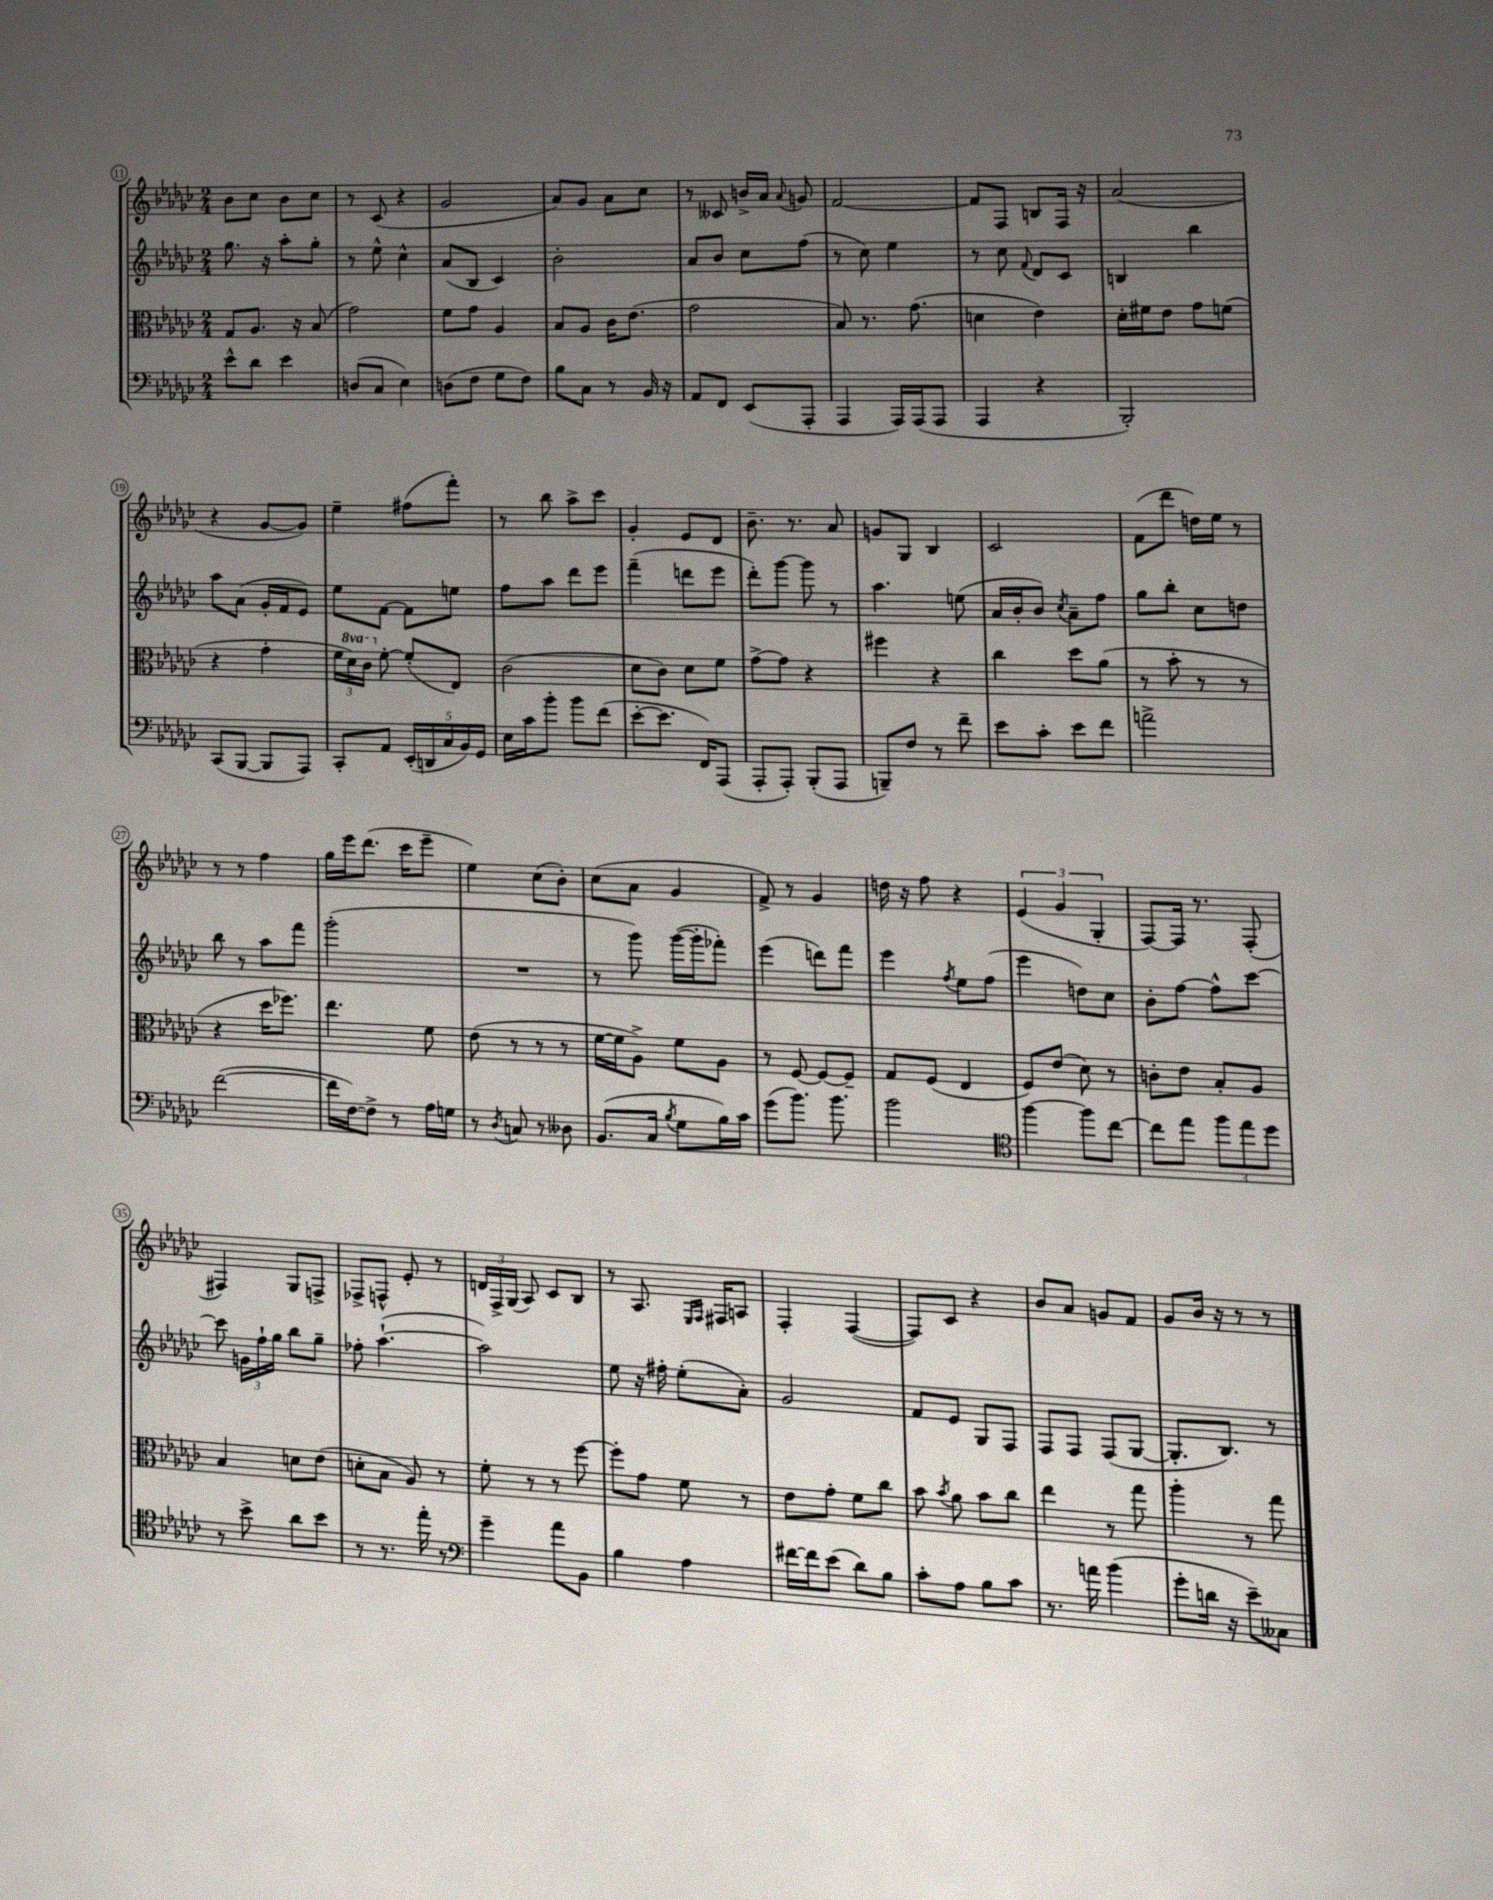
<<
\new StaffGroup <<
\new Staff = "s0" {
    \clef treble \key ges \major \numericTimeSignature \time 2/4
    \autoBeamOff bes'8[ ces''8] bes'8[ ces''8] |
    r8 ces'8( r4 |
    ges'2 |
    aes'8[) ges'8] aes'8[ ces''8] |
    r8 ceses'8 b'16[-> aes'16] \appoggiatura { aes'8 } g'8 |
    f'2~ |
    f'8[ f8] b8[ f16] r16 |
    aes'2( |
    r4 ges'8[~ ges'8]) |
    ees''4-- fis''8[( f'''8]-.) |
    r8 bes''8 aes''8[-> ces'''8] |
    ges'4-. ees'8[ des'8] |
    bes'8.-- r8. aes'8 |
    g'8[ ges8] bes4 |
    ces'2 |
    f'8[( des'''8] d''16[) ees''16] r8 |
    r8 r8 f''4 |
    ges''16[ ees'''16 des'''8.]( ces'''16[ ees'''8]-- |
    ees''4) ces''8[( bes'8]-.) |
    ces''8[( aes'8] ges'4 |
    f'8->) r8 ges'4 |
    d''16 r16 f''8 r4 |
    \tuplet 3/2 { ees'4( ges'4 ges4-. } |
    f8[~) f16] r8. f8-.( |
    fis4) ges8[ f8]-> |
    fes8[-> f8]-^ ees'8-. r8 |
    \tuplet 3/2 { d'16[ f16-> ges16]( } aes8) ces'8[ bes8] |
    r8 aes8. \grace { ees16[ f16] } fis16[ a8] |
    f4-. f4~( |
    f8[) ces'8] r4 |
    bes'8[ aes'8] g'8[ f'8] |
    ges'8[ bes'16] r16 r8 r8 \bar "|." |
}
\new Staff = "s1" {
    \clef treble \key ges \major \numericTimeSignature \time 2/4
    \autoBeamOff ges''8. r16 aes''8[-. ges''8]-. |
    r8 ees''8-^ ces''4-^ |
    aes'8[( bes8] ces'4) |
    bes'2-. |
    aes'8[ bes'8] ces''8[ f''8]( |
    r8 ces''8) ees''4 |
    r8 ces''8 \appoggiatura { f'8 } des'8[ ces'8] |
    b4 bes''4 |
    aes''8[ aes'8]( ges'16[-. f'16 ees'8]) |
    ees''8[ f'8]~ f'8[ e''8] |
    f''8[ aes''8] des'''8[ ees'''8] |
    f'''4--( d'''8[ ees'''8] |
    des'''8[-.) ges'''8]~ ges'''8 r8 |
    aes''4. e''8( |
    aes'16[ bes'16-. bes'8]) \acciaccatura { ces''8 } aes'8[-- f''8] |
    ges''8[ bes''8]-. ces''8[ d''8] |
    bes''8 r8 aes''8[ f'''8] |
    ges'''2-.( |
    R2 |
    r8 ges'''8) ges'''16[~( ges'''16-. fes'''8]-.) |
    ees'''4( d'''8[) f'''8] |
    ees'''4 \acciaccatura { f''8 } ees''8[ f''8]( |
    ees'''4 d''8[) ces''8] |
    bes'8[-. f''8]~ f''8[-^ ces'''8]~ |
    ces'''8 \tuplet 3/2 { g'16[ f''16-! ges''16] } bes''8[ ges''8]-- |
    fes''8-. aes''4.~-!( |
    aes''2) |
    ees''8 r16 fis''16-. ees''8[-.( aes'8]-.) |
    ges'2 |
    f'8[ ees'8] ges8[ f8] |
    f8[ f8] f8[( ges8]~ |
    ges8.[-. bes8.]) r8 \bar "|." |
}
\new Staff = "s2" {
    \clef alto \key ges \major \numericTimeSignature \time 2/4 \set Staff.ottavationMarkups = #ottavation-simple-ordinals
    \autoBeamOff ges8[ aes8.] r16 bes8( |
    ges'2) |
    f'8[ ges'8] aes4 |
    bes8[ aes8] ces'16[ ees'8.]( |
    ges'2 |
    bes8) r8. ges'8.( |
    d'4 ees'4) |
    des'16[-. fis'16 ees'8] ges'8[ f'8]( |
    r4 ges'4-. |
    \tuplet 3/2 { f'16[ \ottava #1 des''16) ces''16] \ottava #0 } f'8~-. f'8[-.( ees8]) |
    ces'2( |
    des'8[ ces'8]) des'8[ f'8] |
    ges'8[~-> ges'8] r4 |
    fis''4 r4 |
    ces''4 des''8[ aes'8]( |
    r8 bes'8-. r8 r8 |
    r4 des''16[ fes''8.]) |
    ees''4. f'8 |
    ees'8( r8 r8 r8 |
    f'16[~ f'16 aes8]->) f'8[ aes8] |
    r8 f8~ f8[~ f8]-- |
    ges8[ f8]( ees4 |
    f8[) ees'8]( des'8) r8 |
    c'8[-. ees'8] bes8[-. aes8] |
    bes4 d'8[ ees'8]( |
    d'8[-. bes8] aes8) r8 |
    f'8-. r8 r8 f''8~ |
    f''8[-. ges'8] f'8 r8 |
    ees'8[ ges'8]-. f'8[ ces''8] |
    bes'8 \acciaccatura { bes'8 } aes'8 bes'8[ ces''8] |
    ees''4 r8 ges''8 |
    aes''4-. r8 ges''8 \bar "|." |
}
\new Staff = "s3" {
    \clef bass \key ges \major \numericTimeSignature \time 2/4
    \autoBeamOff ees'8[-^ des'8] ees'4 |
    d8[( ces8] ees4) |
    d8[( f8] ges8[ f8]) |
    bes8[ ces8] r8 bes,16 r16 |
    aes,8[ f,8] ees,8[( aes,,8]-. |
    aes,,4 aes,,16[) aes,,16( aes,,8] |
    aes,,4 r4 |
    bes,,2-.) |
    ces,8[( bes,,8]~ bes,,8[ aes,,8]) |
    ces,8[-. aes,8] \tuplet 5/4 { ees,16[-.( d,16 ces16 bes,16) ges,16] } |
    ees16[ ces'16 bes'8]-. bes'8[ f'8]( |
    ees'8[~-. ees'8.] f,16[) aes,,8]( |
    aes,,8[-. aes,,8]-.) bes,,8[-.( aes,,8] |
    b,,8[--) f8] r8 f'8-- |
    ees'8[ ces'8]-. ees'8[ f'8] |
    a'2-> |
    f'2~( |
    f'16[ f16~) f8]-> r8 aes16[ g16] |
    r8 \acciaccatura { des8 } c8 r8 deses8 |
    bes,8.[( ces16] \acciaccatura { bes8 } ges8[ bes16) ces'16] |
    ges'8[( bes'8.]) bes'8. |
    bes'2 |
    \clef tenor f''4~ f''8[ ces''8]~ |
    ces''8[ ees''8] \tuplet 3/2 { f''8[ ees''8 des''8] } |
    r8 bes'8-> aes'8[ bes'8] |
    r8 r8. ees''16-. r8 |
    \clef bass ges'4-- aes'8[ bes,8] |
    bes4 aes4 |
    fis'16[~ fis'16 ees'8]( des'8[) bes8] |
    ces'8[-. aes8] bes8[ ces'8] |
    r8. a'16 bes'4( |
    ges'8[-. d'16] r16 ees'8[--) ceses8] \bar "|." |
}
>>
>>
\layout { \context { \Score currentBarNumber = #11 \override BarNumber.stencil = #(make-stencil-circler 0.1 0.3 ly:text-interface::print) } }
